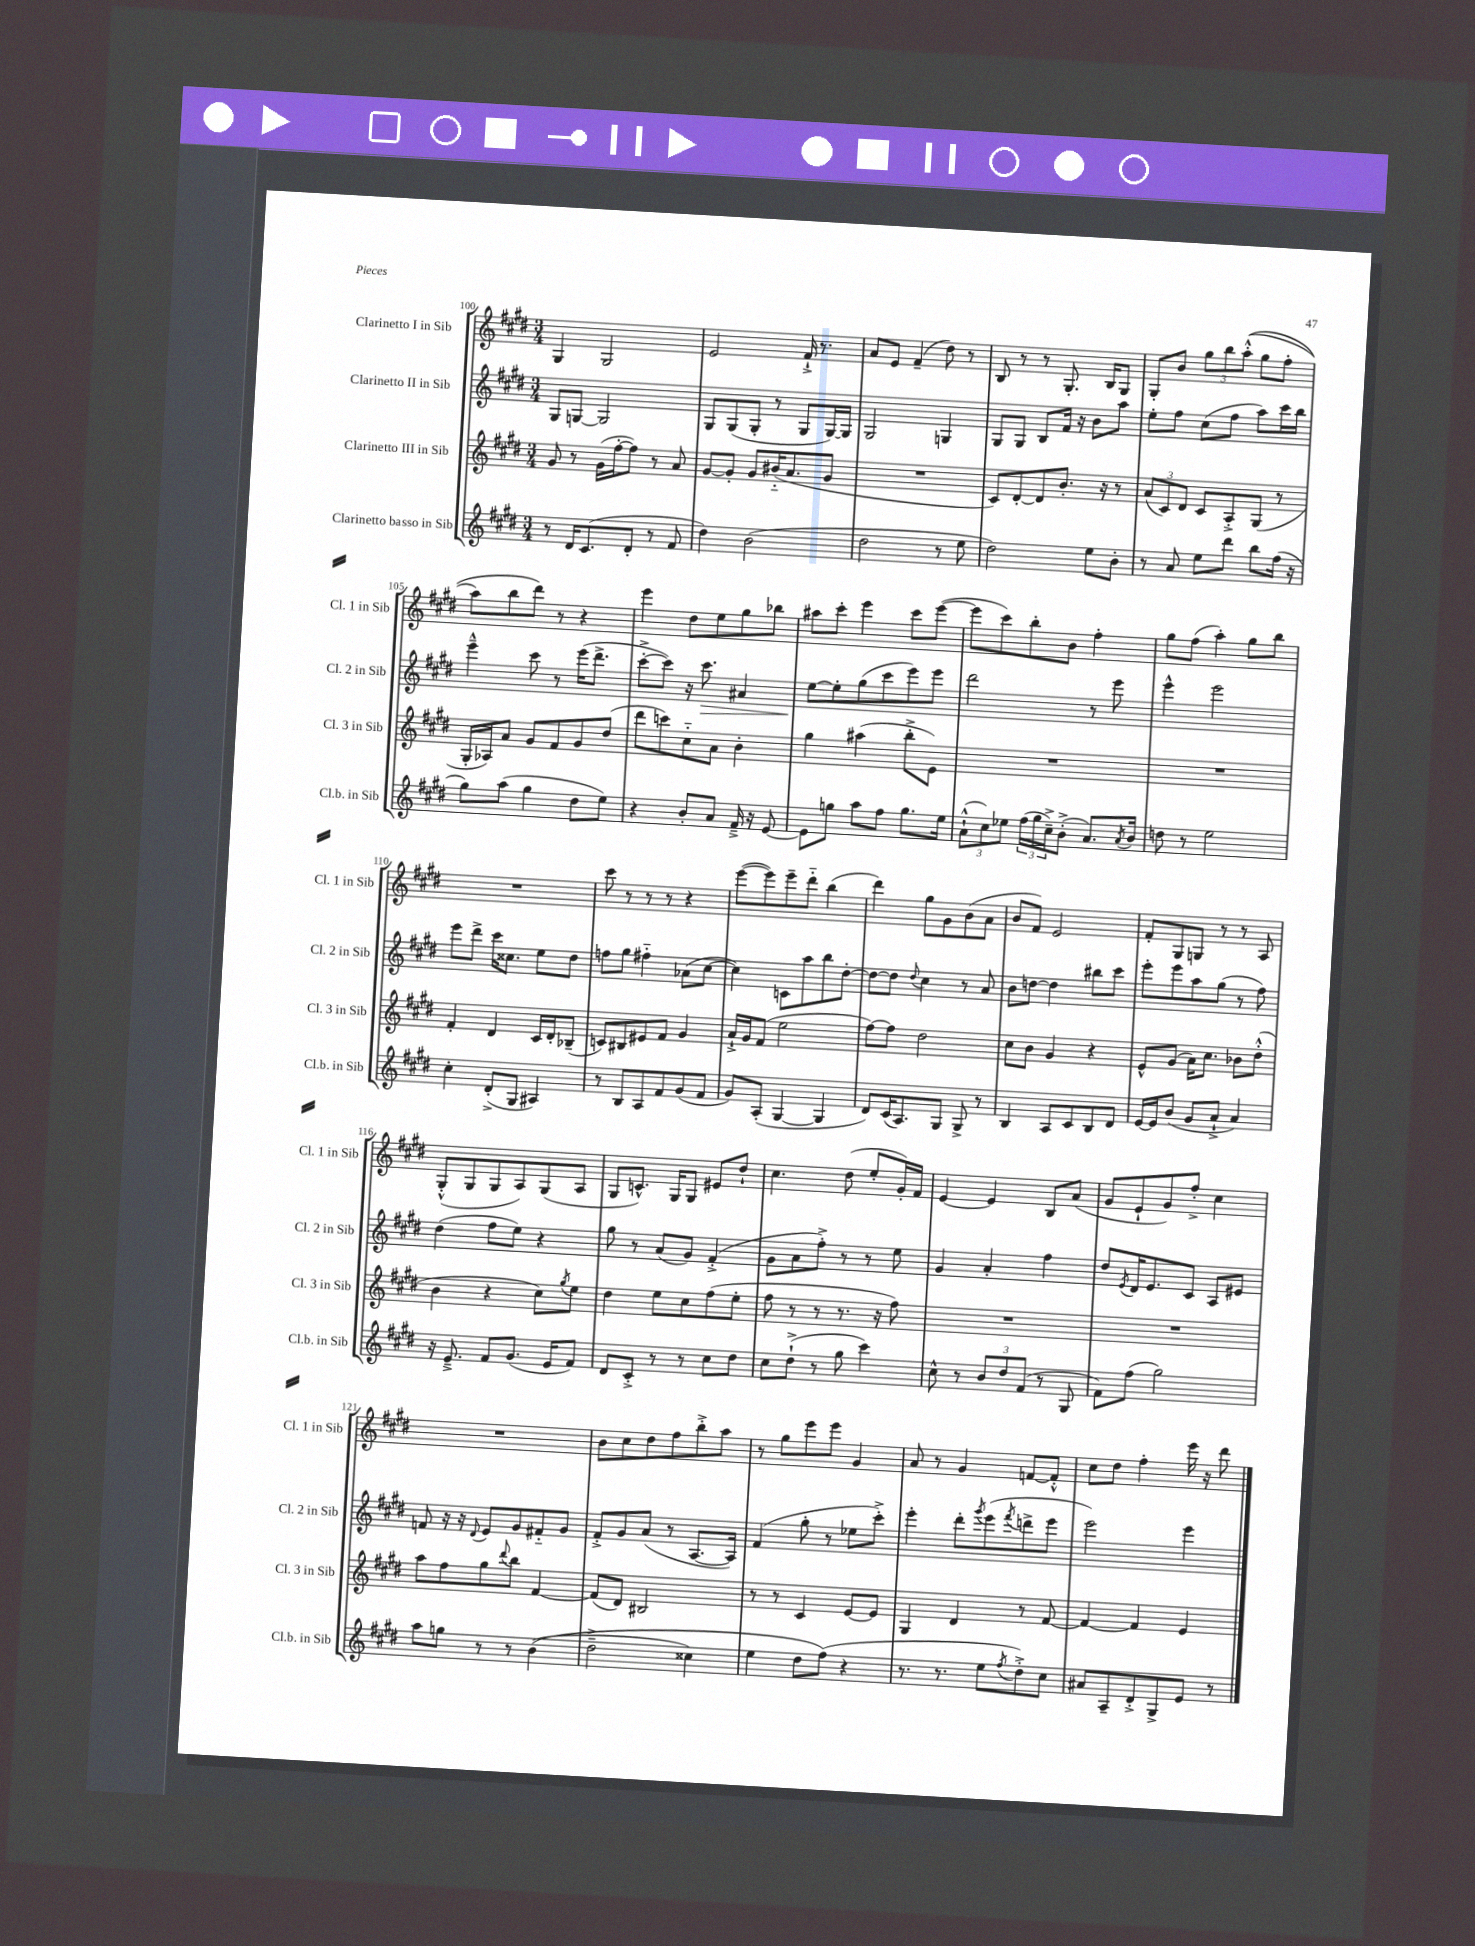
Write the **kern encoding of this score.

**kern	**kern	**kern	**dynam	**kern
*part4	*part3	*part2	*part2	*part1
*staff4	*staff3	*staff2	*staff2	*staff1
*I"Clarinetto basso in Sib	*I"Clarinetto III in Sib	*I"Clarinetto II in Sib	*	*I"Clarinetto I in Sib
*I'Cl.b. in Sib	*I'Cl. 3 in Sib	*I'Cl. 2 in Sib	*	*I'Cl. 1 in Sib
*clefG2	*clefG2	*clefG2	*	*clefG2
*k[f#c#g#d#]	*k[f#c#g#d#]	*k[f#c#g#d#]	*	*k[f#c#g#d#]
*M3/4	*M3/4	*M3/4	*	*M3/4
=100	=100	=100	=100	=100
8r	8g#/	8G#/L	.	4G#/
16d#/KL	8r	[8Gn/J	.	.
(8.c#/	.	.	.	.
.	(16g#\LL	2G/]	.	2G#/
.	[16ff#'\J	.	.	.
8d#'/J	8ff#\J])	.	.	.
8r	8r	.	.	.
8f#/	8a/	.	.	.
=101	=101	=101	=101	=101
4dd#\)	[8g#/L	8G#/L	.	2e/
.	8g#'/J]	(8G#/	.	.
(2b\	8g#/L	8G#'/J	.	.
.	(16b#X/K	8r	.	.
.	8.a/	.	.	.
.	.	8G#/L	.	16f#`^/
.	.	.	.	8.r
.	8g#/J	[16G#/L)	.	.
.	.	16G#/JJ]	.	.
=102	=102	=102	=102	=102
2dd#\	2.r	2G#/	.	8a/L
.	.	.	.	8e/J
.	.	.	.	(4f#~/
8r	.	4Gn/	.	8dd#\)
8ee\	.	.	.	8r
=103	=103	=103	=103	=103
2dd#\)	8c#/L)	8G#/L	.	8B/
.	[8d#'/	8G#/J	.	8r
.	8d#/]	8B/L	.	8r
.	8.b'/J	16f#/Jk	.	8.G#'/
.	.	16r	.	.
8ee\L	.	8b\L	.	.
.	16r	.	.	16B/KL
8b'\J	8r	8aa\J	.	8G#/J
=104	=104	=104	=104	=104
8r	(12a/L	8ee'\L	.	8G#'/L
.	12c#/)	.	.	.
8a/	.	8ff#\J	.	8b/J
.	12d#/J	.	.	.
8ee\L	8c#/L	(8cc#\L	.	12gg#\L
.	.	.	.	12bb\
8ddd#\J	8A'^/	8ff#\J	.	.
.	.	.	.	((12aa'^^\J
8bb\L	(8G#/J	8aa\L)	.	8gg#\L
(16ff#\Jk	8r	16ccc#\L	.	8ff#'\J
16r	.	16bb\JJ	.	.
!!LO:LB:g=z
=105	=105	=105	=105	=105
8gg#\L)	16G#'/LL	4eee~^^\	.	8aa\L)
.	16A-X/J)	.	.	.
(8aa\J	8a/J	.	.	8bb\
4gg#\	8g#/L	8ccc#\	.	8ddd#\J)
.	8f#/	8r	.	8r
8dd#\L	8g#/	(16eee\KL	.	4r
.	.	8.ddd#^\J	.	.
8ee\J)	(8dd#/J	.	.	.
=106	=106	=106	=106	=106
4r	8ddd#\L	[8ccc#'^\L	.	4eee\
.	8cccn\)	8ccc#\J])	.	.
8b'/L	8cc#\	16r	.	8dd#\L
!	!	!	!LO:HP:b	!
.	.	8.ccc#\	>	.
8a/J	8a\J	.	.	8ee\
16f#~^/	4b'\	4a#X/	.	8gg#\
16r	.	.	.	.
[8e/	.	.	.	8bb-X\J
=107	=107	=107	=107	=107
8e\L]	4gg#\	[8ee\L	.	8aa#X\L
8ggn\J	.	8ee'\]	]	8ccc#'\J
8aa\L	(4aa#X\	(8gg#\	.	4eee\
8ff#\J	.	8ccc#\	.	.
8.gg\L	8bb'^\L	8eee\)	.	8ccc#\L
.	8e\J)	8eee\J	.	([8eee\J
16ee\Jk	.	.	.	.
=108	=108	=108	=108	=108
(12a`^^\L	2.r	2ddd#\	.	8eee\L]
12cc#\)	.	.	.	.
.	.	.	.	8ccc#\)
12ee-X\J	.	.	.	.
(24ff#\LL	.	.	.	8bb'\
24gg#\	.	.	.	.
24cc#~^\J)	.	.	.	.
(8b'^\J	.	.	.	8b\J
8.a/L)	.	8r	.	4ff#'\
.	.	8eee\	.	.
8qa/	.	.	.	.
16b/Jk	.	.	.	.
=109	=109	=109	=109	=109
8ddn\	2.r	4eee^^\	.	8gg#\L
8r	.	.	.	(8ff#\J
2ee\	.	2eee\	.	4aa'\)
.	.	.	.	8gg#\L
.	.	.	.	8bb\J
!!LO:LB:g=z
=110	=110	=110	=110	=110
4cc#'\	4f#'/	8eee\L	.	2.r
.	.	8ddd#^\J	.	.
(8d#'^/L	4d#/	16ccc#\KL	.	.
.	.	8.cc##X\J	.	.
8G#/J	.	.	.	.
4A#X/)	16c#/LL	8ee\L	.	.
.	16d#'/J	.	.	.
.	(8B-X~/J	8dd#\J	.	.
=111	=111	=111	=111	=111
8r	8cn/L)	8ffn\L	.	8ccc#\
8B/L	8B#X/	8gg#\J	.	8r
8A/	8e#X/	4ff#X\	.	8r
8f#/	8f#/J	.	.	8r
(8g#/	4g#/	(8a-X\L	.	4r
8f#/J	.	[8cc#\J	.	.
=112	=112	=112	=112	=112
8g#/L)	16a`^/LL	4cc#\])	.	([8eee\L
.	16g#/J	.	.	.
(8A'/J	(8f#/J	.	.	8eee\])
[4G#/	2ee\	8cn\L	.	8eee~\
.	.	8aa\	.	8ddd#\J
4G#/]	.	8bb\	.	(4bb\
.	.	[8dd#'\J	.	.
=113	=113	=113	=113	=113
8d#/L)	[8ff#\L)	8dd#\L_	.	4ddd#\)
(16c#/K	8ff#\J]	8dd#\J]	.	.
8.A/)	.	.	.	.
.	.	8qqdd#/	.	.
.	2dd#\	4cc#\	.	8gg#\L
8G#/J	.	.	.	8g#\
8G#^/	.	8r	.	(8b\
8r	.	8a/	.	8a\J
=114	=114	=114	=114	=114
4B/	8cc#\L	8b\L	.	8b/L
.	8b\J	[8ddn\J	.	8f#/J)
8A/L	4g#/	4dd\]	.	2e/
8c#/	.	.	.	.
8B/	4r	8bb#X\L	.	.
8d#/J	.	8ccc#\J	.	.
=115	=115	=115	=115	=115
[16e/LL	8e^^/L	8eee'\L	.	8f#'/L
16e/J]	.	.	.	.
(8b/J	(8g#/J	8eee\	.	8G#/
8g#/L	16a\KL)	8aa\	.	8Gn/J
.	8.cc#\J	.	.	.
8a`^/J	.	(8gg#\J	.	8r
4a/)	8b-X\L	8r	.	8r
.	(8dd#'^^\J	8ff#\)	.	8A/
!!LO:LB:g=z
=116	=116	=116	=116	=116
16r	4b\	(4dd#\	.	(8G#'^^/L
8.e~^/	.	.	.	.
.	.	.	.	8G#/
8f#/L	4r	8ff#\L	.	8G#/
(8.g#/J	.	8ee\J)	.	8A/)
.	8cc#\L)	4r	.	(8G#/
16e/KL	.	.	.	.
.	8qgg#/	.	.	.
8f#/J)	8ee\J	.	.	8A/J
=117	=117	=117	=117	=117
8d#/L	4dd#\	8gg#\	.	8G#/L
8c#'^/J	.	8r	.	8.cn^^/J)
8r	8ee\L	(8a/L	.	.
.	.	.	.	16G#/KL
8r	8cc#\	8g#/J)	.	8G#/J
8cc#\L	(8ff#\	(4f#'^/	.	8e#X/L
8dd#\J	8ee'\J	.	.	8dd#`/J
=118	=118	=118	=118	=118
8cc#\L	8ff#\	8g#\L	.	4.cc#\
(8dd#`^\J	8r	8a\	.	.
8r	8r	8ff#'^\J)	.	.
8gg#\	8.r	8r	.	(8dd#\
4ccc#\)	.	8r	.	8ee'/L
.	16r	.	.	.
.	8ff#\)	8ee\	.	16g#'/L)
.	.	.	.	16f#/JJ
=119	=119	=119	=119	=119
8cc#^^\	2.r	4g#/	.	[4e/
8r	.	.	.	.
12b/L	.	4a'/	.	4e/]
12dd#/	.	.	.	.
(12f#/J	.	.	.	.
8r	.	4ff#\	.	8B/L
8G#/	.	.	.	(8a/J
=120	=120	=120	=120	=120
8f#\L)	2.r	8dd#/L	.	8g#/L
.	.	8qe/	.	.
(8ff#\J	.	16d#/K	.	8e`/
.	.	8.e/	.	.
2gg#\)	.	.	.	8g#/)
.	.	8c#/J	.	8ff#'^/J
.	.	8A/L	.	4cc#\
.	.	8e#X/J	.	.
!!LO:LB:g=z
=121	=121	=121	=121	=121
8aa\L	8aa\L	8fn/	.	2.r
8ggn\J	8ff#\	16r	.	.
.	.	16r	.	.
.	.	8qqd#/	.	.
8r	8gg#\	8e/L	.	.
.	8qqddd#/	.	.	.
8r	8bb\J	8g#/	.	.
((4b\	[4f#/	8f#X/	.	.
.	.	8g#/J	.	.
=122	=122	=122	=122	=122
2dd#~^\	(8f#/L]	8f#'^/L	.	8b\L
.	8d#/J)	8g#/	.	8cc#\
.	2B#X/	(8a/J	.	8dd#\
.	.	8r	.	8ff#\
4cc##X\)	.	[8.A/L	.	8bb'^\
.	.	.	.	8aa\J
.	.	16A/Jk])	.	.
=123	=123	=123	=123	=123
4ee\	8r	(4f#/	.	8r
.	8r	.	.	8gg#\L
8dd#\L	4c#/	8gg#'\	.	8eee\
(8ff#\J)	.	8r	.	8eee\J
4r	[8e/L	8ee-X\L	.	4g#/
.	8e/J]	8ccc#'^\J)	.	.
=124	=124	=124	=124	=124
8.r	4G#/	4eee'\	.	8a/
.	.	.	.	8r
8.r	.	.	.	.
.	4d#/	8ddd#'\L	.	4g#/
.	.	8qggg#/	.	.
8ee\L	.	(8eee\	.	.
8qff#/	.	8qfff#/	.	.
8dd#'^\)	8r	8dddn^\	.	[8fn/L
8cc#\J	[8f#/	8eee\J	.	8f'^^/J]
=125	=125	=125	=125	=125
8a#X/L	4f#/_	2eee\)	.	8cc#\L
8A~/	.	.	.	8dd#\J
8d#'^/	4f#/]	.	.	4ff#'\
8G#^/	.	.	.	.
8e/J	4e/	4eee\	.	16eee\
.	.	.	.	16r
8r	.	.	.	8ddd#\
==	==	==	==	==
*-	*-	*-	*-	*-
